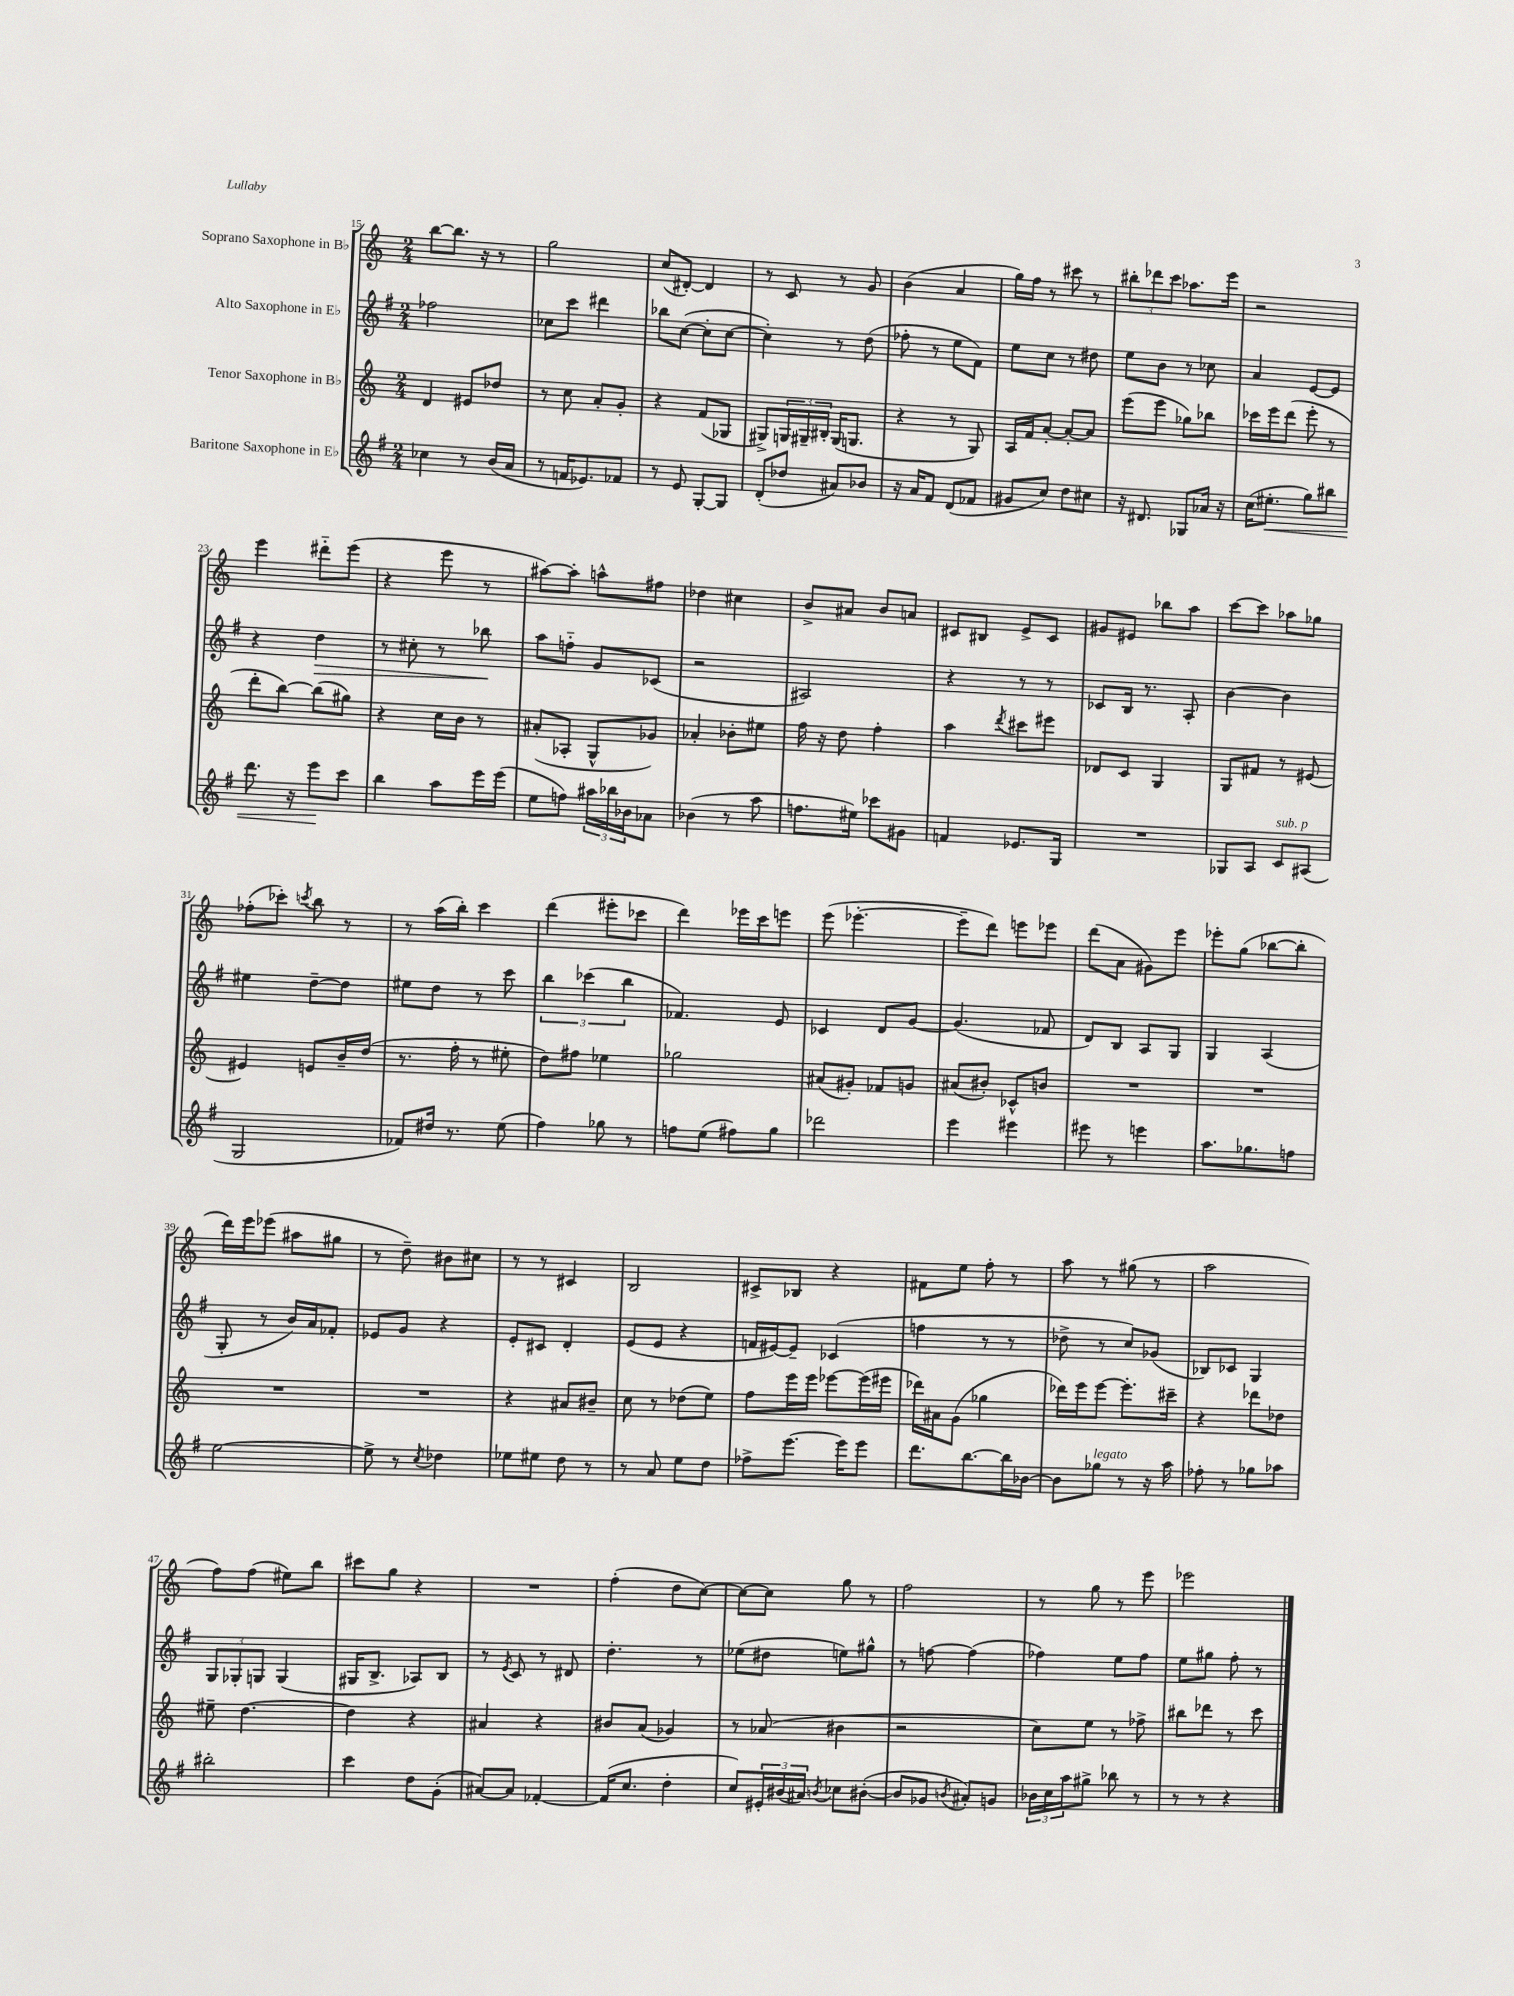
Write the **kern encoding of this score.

**kern	**dynam	**kern	**kern	**dynam	**kern
*part4	*part4	*part3	*part2	*part2	*part1
*staff4	*staff4	*staff3	*staff2	*staff2	*staff1
*I"Baritone Saxophone in E♭	*	*I"Tenor Saxophone in B♭	*I"Alto Saxophone in E♭	*	*I"Soprano Saxophone in B♭
*clefG2	*	*clefG2	*clefG2	*	*clefG2
*k[f#]	*	*k[]	*k[f#]	*	*k[]
*M2/4	*	*M2/4	*M2/4	*	*M2/4
=15	=15	=15	=15	=15	=15
4cc-X\	.	4d/	2ff-X\	.	[8bb\L
.	.	.	.	.	8.bb\J]
8r	.	8e#X/L	.	.	.
.	.	.	.	.	16r
(16b/LL	.	8dd-X/J	.	.	8r
16a/JJ	.	.	.	.	.
=16	=16	=16	=16	=16	=16
8r	.	8r	8cc-X\L	.	2gg\
16fn/KL	.	8cc\	8ccc\J	.	.
8.e-X/)	.	.	.	.	.
.	.	8a'/L	4ddd#X\	.	.
8f-X/J	.	8g'/J	.	.	.
=17	=17	=17	=17	=17	=17
8r	.	4r	8bb-X\L	.	(8cc/L
8e/	.	.	([8cc\J	.	[8d#X'/J)
[8G'/L	.	(8f/L	8cc'\L]	.	4d#/]
8G/J]	.	8G-X/J	[8cc\J	.	.
=18	=18	=18	=18	=18	=18
(8d'/L	.	8G#X^/L)	4cc'\])	.	8r
8dd-X/J	.	24Gn/L	.	.	8c/
.	.	24G#X~/	.	.	.
.	.	24B#X'/JJ	.	.	.
8a#X/L)	.	(16G#/KL	8r	.	8r
.	.	8.Gn/J	.	.	.
8b-X/J	.	.	(8dd\	.	8g/
=19	=19	=19	=19	=19	=19
16r	.	4r	8ff-X'\	.	(4b\
16a/KL	.	.	.	.	.
8f#/J	.	.	8r	.	.
(8d/L	.	8r	8ee\L	.	4a/
8f-X/J	.	8G/)	8f#\J)	.	.
=20	=20	=20	=20	=20	=20
8g#X/L	.	16A/LL	8ee\L	.	16gg\LL)
.	.	16f/J	.	.	16ff\JJ
8cc/J)	.	[8a'/J	8cc\J	.	8r
8dd\L	.	8a'/L_	8r	.	8ccc#X\
8cc#X\J	.	8a/J]	8dd#X\	.	8r
=21	=21	=21	=21	=21	=21
16r	.	(8eee\L	8ee\L	.	12bb#X'\L
8.d#X/	.	.	.	.	.
.	.	.	.	.	12ddd-X\
.	.	8eee\J	8b\J	.	.
.	.	.	.	.	12ccc\J
8G-X/L	.	8gg-X\L)	8r	.	8.aa-X\L
16a-X/Jk	.	8bb-X\J	8cc-X\	.	.
16r	.	.	.	.	16eee\Jk
=22	=22	=22	=22	=22	=22
(16cc\KL	.	16ccc-X\LL	4a/	.	2r
!	!LO:HP:b	!	!	!	!
8.ee#X'\J	<	16eee\J	.	.	.
.	.	(8ddd\J	.	.	.
8gg\L)	.	8eee'\	[8e/L	.	.
8bb#X\J	.	8r	8e/J]	.	.
!!LO:LB:g=z
=23	=23	=23	=23	=23	=23
8.ddd\	.	8ddd'\L	4r	.	4eee\
.	.	[8bb\J)	.	.	.
16r	.	.	.	.	.
!	!	!	!	!LO:HP:b	!
8eee\L	.	(8bb\L]	4dd\	>	8ddd#X\L
8ccc\J	[	8gg#X\J)	.	.	(8eee\J
=24	=24	=24	=24	=24	=24
4bb\	.	4r	8r	.	4r
.	.	.	8cc#X'\	.	.
8aa\L	.	16cc\LL	8r	.	8eee\
.	.	16b\JJ	.	.	.
16eee\L	.	8r	8bb-X\	.	8r
(16eee\JJ	.	.	.	.	.
.	.	.	.	]	.
=25	=25	=25	=25	=25	=25
8ee\L	.	(8a#X'/L	8aa\L	.	[8aa#X\L)
8ffn\J)	.	8A-X'/J	8ffn\J	.	8aa#'\J]
24aa#X\LL	.	8G^^/L	8g/L	.	8aan^^\L
24bb-X\	.	.	.	.	.
24b-X\J	.	.	.	.	.
8a-X\J	.	8g-X/J)	(8c-X/J	.	8ff#X\J
=26	=26	=26	=26	=26	=26
(4b-X\	.	4a-X'/	2r	.	4dd-X\
8r	.	8b-X'\L	.	.	4cc#X\
8aa\	.	8ee#X\J	.	.	.
=27	=27	=27	=27	=27	=27
8.ffn\L	.	16ff\	2A#X/)	.	8b^/L
.	.	16r	.	.	.
.	.	8dd\	.	.	8a#X/J
16ee#X\Jk)	.	.	.	.	.
8ccc-X\L	.	4ff'\	.	.	8b/L
8g#X\J	.	.	.	.	8an/J
=28	=28	=28	=28	=28	=28
4fn/	.	4aa\	4r	.	8c#X/L
.	.	.	.	.	8B#X/J
.	.	8qddd/	.	.	.
8.e-X/L	.	8ccc#X\L	8r	.	8e^/L
.	.	8eee#X\J	8r	.	8c#/J
16G/Jk	.	.	.	.	.
=29	=29	=29	=29	=29	=29
2r	.	8d-X/L	8c-X/L	.	8g#X/L
.	.	8c/J	16B/Jk	.	8e#X/J
.	.	.	8.r	.	.
.	.	4G/	.	.	8bb-X\L
.	.	.	8A'/	.	8aa\J
=30	=30	=30	=30	=30	=30
8G-X/L	.	8G/L	[4b\	.	[8ccc\L
8A/J	.	8f#X/J	.	.	8ccc\J]
!LO:TX:a:i:t=sub. p	!	!	!	!	!
8c/L	.	8r	4b\]	.	8aa-X\L
(8A#X/J	.	[8e#X/	.	.	8gg-X\J
!!LO:LB:g=z
=31	=31	=31	=31	=31	=31
2G/	.	4e#X/]	4ee#X\	.	(8ff-X'\L
.	.	.	.	.	8ccc-X'\J)
.	.	.	.	.	8qcccn/
.	.	8en/L	[8dd~\L	.	8bb\
.	.	16b~/L	8dd\J]	.	8r
.	.	(16dd/JJ	.	.	.
=32	=32	=32	=32	=32	=32
8f-X/L)	.	8.r	8ee#X\L	.	8r
16dd#X/Jk	.	.	8dd\J	.	(16aa\LL
8.r	.	16ff'\	.	.	16bb'\JJ)
.	.	8r	8r	.	4ccc\
(8ee\	.	8ee#X'\	8ccc\	.	.
=33	=33	=33	=33	=33	=33
4ff#\)	.	8dd\L)	6bb\	.	(4ddd\
.	.	8ff#X\J	.	.	.
.	.	.	(6ccc-X\	.	.
8gg-X\	.	4ee-X\	.	.	8eee#X'\L
.	.	.	6bb\	.	.
8r	.	.	.	.	8ccc-X\J
=34	=34	=34	=34	=34	=34
8ffn\L	.	2gg-X\	4.f-X/)	.	4ddd\)
(8ee\J	.	.	.	.	.
8ff#X\L)	.	.	.	.	16eee-X\LL
.	.	.	.	.	16ccc\J
8gg\J	.	.	8e/	.	8eeen\J
=35	=35	=35	=35	=35	=35
2ddd-X\	.	(8a#X/L	4c-X/	.	(8eee\
.	.	8g#X'/J)	.	.	[4.eee-X'\
.	.	8f-X/L	8d/L	.	.
.	.	8gn/J	[8g/J	.	.
=36	=36	=36	=36	=36	=36
4eee\	.	(8a#X/L	(4.g/]	.	8eee-~\L]
.	.	8b#X'/J)	.	.	8ddd\J)
4eee#X\	.	8c-X^^/L	.	.	8eeen\L
.	.	8bn/J	8f-X/	.	8eee-X\J
=37	=37	=37	=37	=37	=37
8eee#X\	.	2r	8d/L)	.	(8ddd\L
8r	.	.	8B/J	.	8a\J
4eeen\	.	.	8A/L	.	8g#X\L)
.	.	.	8G/J	.	8eee\J
=38	=38	=38	=38	=38	=38
8.aa\L	.	2r	4G/	.	8eee-X'\L
.	.	.	.	.	(8gg\J
8.gg-X\	.	.	.	.	.
.	.	.	(4A/	.	[8bb-X\L
8ffn\J	.	.	.	.	8bb-'\J]
!!LO:LB:g=z
=39	=39	=39	=39	=39	=39
[2ee\	.	2r	8G'/	.	16ddd\LL)
.	.	.	.	.	16eee\J
.	.	.	8r	.	(8eee-X\J
.	.	.	16b/LL)	.	8aa#X\L
.	.	.	16a/J	.	.
.	.	.	8f-X'/J	.	8gg#X\J
=40	=40	=40	=40	=40	=40
8ee^\]	.	2r	8e-X/L	.	8r
8r	.	.	8g/J	.	8dd~\)
8qcc/	.	.	.	.	.
4dd-X\	.	.	4r	.	8b#X\L
.	.	.	.	.	8cc#X\J
=41	=41	=41	=41	=41	=41
8ee-X\L	.	4r	8e'/L	.	8r
8ee#X\J	.	.	8c#X/J	.	8r
8dd\	.	8a#X/L	4d'/	.	4c#X/
8r	.	8b#X~/J	.	.	.
=42	=42	=42	=42	=42	=42
8r	.	8cc\	(8e/L	.	2B/
8a/	.	8r	8e/J	.	.
8ee\L	.	(8dd-X\L	4r	.	.
8dd\J	.	8ee\J)	.	.	.
=43	=43	=43	=43	=43	=43
8ff-X^\L	.	8ff\L	16fn/LL	.	8c#X^/L
.	.	.	[16e#X/J)	.	.
[8.eee\J	.	16eee\L	8e#~/J]	.	8B-X/J
.	.	16eee\JJ	.	.	.
.	.	[8eee-X\L	(4c-X/	.	4r
16eee\KL]	.	.	.	.	.
8eee\J	.	(16eee-\L]	.	.	.
.	.	16eee#X\JJ	.	.	.
=44	=44	=44	=44	=44	=44
8.ddd\L	.	16ddd-X\LL)	4ffn\	.	8f#X\L
.	.	16a#X\J	.	.	.
.	.	(8g\J	.	.	8ee\J
[8.bb\	.	.	.	.	.
.	.	4gg-X\	8r	.	8ff'\
16bb\L]	.	.	8r	.	8r
[16b-X\JJ	.	.	.	.	.
=45	=45	=45	=45	=45	=45
8b-\L]	.	16ddd-X\LL)	8dd-X^\	.	8aa\
.	.	16eee\J	.	.	.
!LO:TX:a:i:t=legato	!	!	!	!	!
8gg-X\J	.	[8eee\J	8r	.	8r
8r	.	8.eee'\L]	8cc/L)	.	(8gg#X\
16r	.	.	(8g-X/J	.	8r
16aa\	.	16ccc#X~\Jk	.	.	.
=46	=46	=46	=46	=46	=46
8ff-X'\	.	4r	8B-X/L)	.	2aa\
8r	.	.	8c-X/J	.	.
8gg-X\L	.	8ddd-X\L	4G/	.	.
8aa-X\J	.	8dd-X\J	.	.	.
!!LO:LB:g=z
=47	=47	=47	=47	=47	=47
2bb#X'\	.	8ee#X~\	12G/L	.	8ff\L)
.	.	.	12G-X'/	.	.
.	.	[4.dd\	.	.	(8ff\J
.	.	.	12Gn/J	.	.
.	.	.	(4G/	.	8ee#X\L)
.	.	.	.	.	8bb\J
=48	=48	=48	=48	=48	=48
4ccc\	.	4dd\]	16G#X/KL	.	8ccc#X\L
.	.	.	8.B^/J	.	.
.	.	.	.	.	8gg\J
8dd\L	.	4r	8A-X/L)	.	4r
(8g'\J	.	.	8B/J	.	.
=49	=49	=49	=49	=49	=49
[8a#X/L)	.	4a#X/	8r	.	2r
.	.	.	8qe/	.	.
8a#/J]	.	.	8c/	.	.
[4f-X'/	.	4r	8r	.	.
.	.	.	8d#X/	.	.
=50	=50	=50	=50	=50	=50
(16f-/KL]	.	8b#X/L	4.dd'\	.	(4ff'\
8.cc/J	.	.	.	.	.
.	.	(8a/J	.	.	.
4dd'\	.	4g-X/)	.	.	8dd\L
.	.	.	8r	.	[8cc\J)
=51	=51	=51	=51	=51	=51
8cc/L)	.	8r	(8ee-X\L	.	8cc\L_
24e#X'/L	.	(8a-X/	8dd#X\J	.	8cc\J]
(24b#X/	.	.	.	.	.
24a#X/JJ)	.	.	.	.	.
8qbn/	.	.	.	.	.
8cc-X\L	.	4b#X\	8een\L)	.	8gg\
([8b#X'\J	.	.	8gg#X^^\J	.	8r
=52	=52	=52	=52	=52	=52
8b#/L]	.	2r	8r	.	2ff\
8g-X/J	.	.	[8ffn\	.	.
8qbn/	.	.	.	.	.
8a#X'/L)	.	.	(4ff\]	.	.
8gn/J	.	.	.	.	.
=53	=53	=53	=53	=53	=53
24b-X\LL	.	8cc\L)	4ff-X\)	.	8r
24cc\	.	.	.	.	.
24aa\J	.	.	.	.	.
8gg#X^\J	.	8ee\J	.	.	8gg\
8bb-X\	.	8r	8ee\L	.	8r
8r	.	8ff-X^\	8ff-\J	.	8eee\
=54	=54	=54	=54	=54	=54
8r	.	8bb#X\L	8ee\L	.	2eee-X\
8r	.	8ddd-X\J	8gg#X\J	.	.
4r	.	8r	8ff#'\	.	.
.	.	8ccc\	8r	.	.
==	==	==	==	==	==
*-	*-	*-	*-	*-	*-
